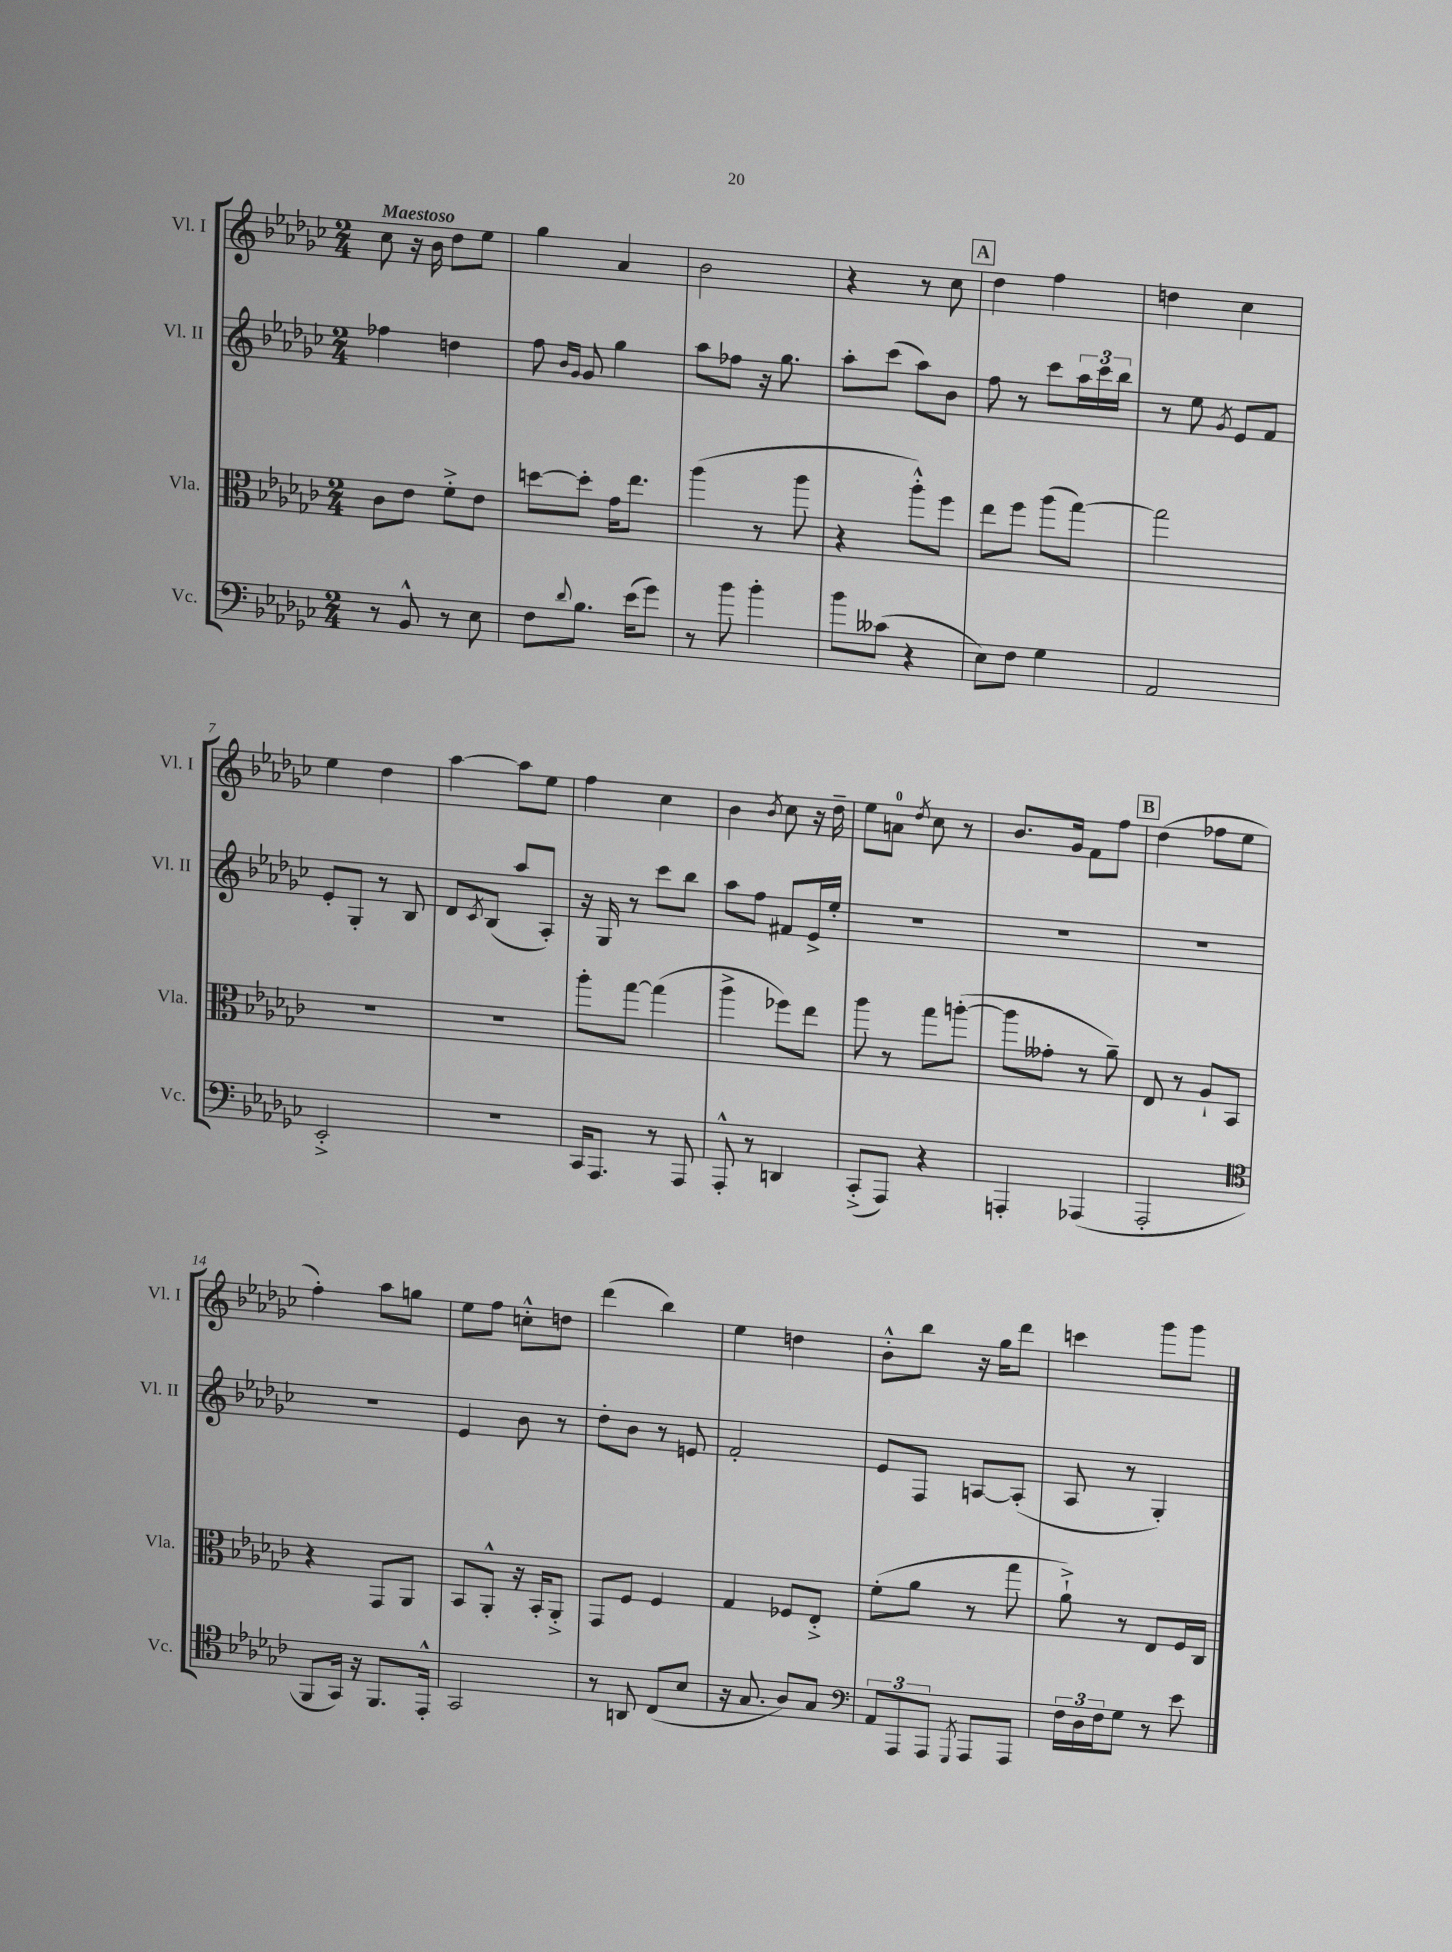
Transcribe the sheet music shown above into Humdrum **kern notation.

**kern	**kern	**kern	**kern
*part4	*part3	*part2	*part1
*staff4	*staff3	*staff2	*staff1
*I"Vc.	*I"Vla.	*I"Vl. II	*I"Vl. I
*I'Vc.	*I'Vla.	*I'Vl. II	*I'Vl. I
*clefF4	*clefC3	*clefG2	*clefG2
*k[b-e-a-d-g-c-]	*k[b-e-a-d-g-c-]	*k[b-e-a-d-g-c-]	*k[b-e-a-d-g-c-]
*M2/4	*M2/4	*M2/4	*M2/4
=1	=1	=1	=1
!	!	!	!LO:TX:a:B:t=Maestoso
8r	8c-\L	4ff-X\	8cc-\
8BB-^^/	8e-\J	.	16r
.	.	.	16b-\
8r	8f'^\L	4ddn\	8dd-\L
8E-\	8e-\J	.	8ee-\J
=2	=2	=2	=2
8F\L	[8ddn\L	8ff\	4gg-\
.	.	16qqb-/LL	.
8qqd-/	.	16qqg-/JJ	.
8.B-\J	8dd'\J]	8g-/	.
.	16g-\KL	4gg-\	4a-/
(16e-\KL	8.ee-\J	.	.
8g-\J)	.	.	.
=3	=3	=3	=3
8r	(4aa-\	8aa-\L	2b-\
8b-\	.	8ff-X\J	.
4b-'\	8r	16r	.
.	.	8.gg-\	.
.	8aa-\	.	.
=4	=4	=4	=4
8b-\L	4r	8aa-'\L	4r
(8c--X\J	.	(8ccc-\J	.
4r	8aa-'^^\L)	8aa-\L)	8r
.	8ff\J	8b-\J	8cc-\
!!LO:REH:place=s1:t=A
=5	=5	=5	=5
8E-\L)	8ee-\L	8ff\	4dd-\
8F\J	8ff\J	8r	.
4G-\	(8aa-\L	8ccc-\L	4ff\
.	[8gg-\J)	24aa-\L	.
.	.	24ccc-\	.
.	.	24bb-\JJ	.
=6	=6	=6	=6
2AA-/	2gg-\]	8r	4ddn\
.	.	8ee-\	.
.	.	8qg-/	.
.	.	8e-/L	4cc-\
.	.	8f/J	.
!!LO:LB:g=z
=7	=7	=7	=7
2EE-'^/	2r	8e-'/L	4ee-\
.	.	8G-'/J	.
.	.	8r	4dd-\
.	.	8B-/	.
=8	=8	=8	=8
2r	2r	8d-/L	[4aa-\
.	.	8qc-/	.
.	.	(8B-/J	.
.	.	8aa-/L	8aa-\L]
.	.	8A-'/J)	8ee-\J
=9	=9	=9	=9
16CC-/KL	8aa-'\L	16r	4ff\
8.AAA-/J	.	16G-/	.
.	[8gg-\J	8r	.
8r	(4gg-\]	8ccc-\L	4cc-\
8AAA-/	.	8bb-\J	.
=10	=10	=10	=10
8AAA-'^^/	4aa-^\	8aa-\L	4b-\
8r	.	8ff\J	.
.	.	.	8qb-/
4DDn/	8ff-X\L)	8f#X/L	8cc-\
.	8ee-\J	16e-^/L	16r
.	.	16ee-'/JJ	16dd-~\
=11	=11	=11	=11
(8CC-'^/L	8aa-\	2r	8ee-\L
8AAA-/J)	8r	.	8an\J
.	.	.	8qdd-/
4r	8gg-\L	.	8cc-\
.	([8aan'\J	.	8r
=12	=12	=12	=12
4AAAn'/	8aa\L]	2r	8.b-/L
.	8g--X'\J	.	.
.	.	.	16g-/Jk
(4AAA-X/	8r	.	8f\L
.	8a-~\)	.	8ff\J
!!LO:REH:place=s1:t=B
=13	=13	=13	=13
2AAA-'/	8E-/	2r	(4dd-\
.	8r	.	.
.	8A-`/L	.	8ff-X\L
.	8BB-/J	.	8ee-\J
!!LO:LB:g=z
=14	=14	=14	=14
*clefC4	*	*	*
8FF/L	4r	2r	4ff'\)
16GG-/Jk)	.	.	.
16r	.	.	.
8.FF/L	8GG-/L	.	8aa-\L
.	8AA-/J	.	8ggn\J
16EE-'^^/Jk	.	.	.
=15	=15	=15	=15
2GG-/	8BB-/L	4e-/	8ee-\L
.	8AA-'^^/J	.	8ff\J
.	16r	8b-\	8ccn'^^\L
.	16BB-'/KL	.	.
.	8AA-'^/J	8r	8ddn\J
=16	=16	=16	=16
8r	8GG-/L	8dd-'\L	(4ddd-\
8AAn/	8F/J	8b-\J	.
(8C-/L	4F/	8r	4bb-\)
8B-/J	.	8en/	.
=17	=17	=17	=17
16r	4G-/	2f'/	4ee-\
8.G-/	.	.	.
8A-/L)	8F-X/L	.	4ddn\
8G-/J	8E-'^/J	.	.
=18	=18	=18	=18
*clefF4	*	*	*
12AA-/L	(8f'\L	8e-/L	8b-'^^\L
12AAA-/	.	.	.
.	8a-\J	8F/J	8bb-\J
12AAA-/J	.	.	.
8qGGG-/	.	.	.
8AAA-/L	8r	[8An/L	16r
.	.	.	16gg-\KL
8AAA-/J	8gg-\	(8A'/J]	8ddd-\J
=19	=19	=19	=19
24F\LL	8a-`^\)	8A-/	4cccn\
24D-\	.	.	.
24F\J	.	.	.
8G-\J	8r	8r	.
8r	8E-/L	4G-'/)	8ggg-\L
8e-\	16F/L	.	8ggg-\J
.	16C-/JJ	.	.
==	==	==	==
*-	*-	*-	*-
